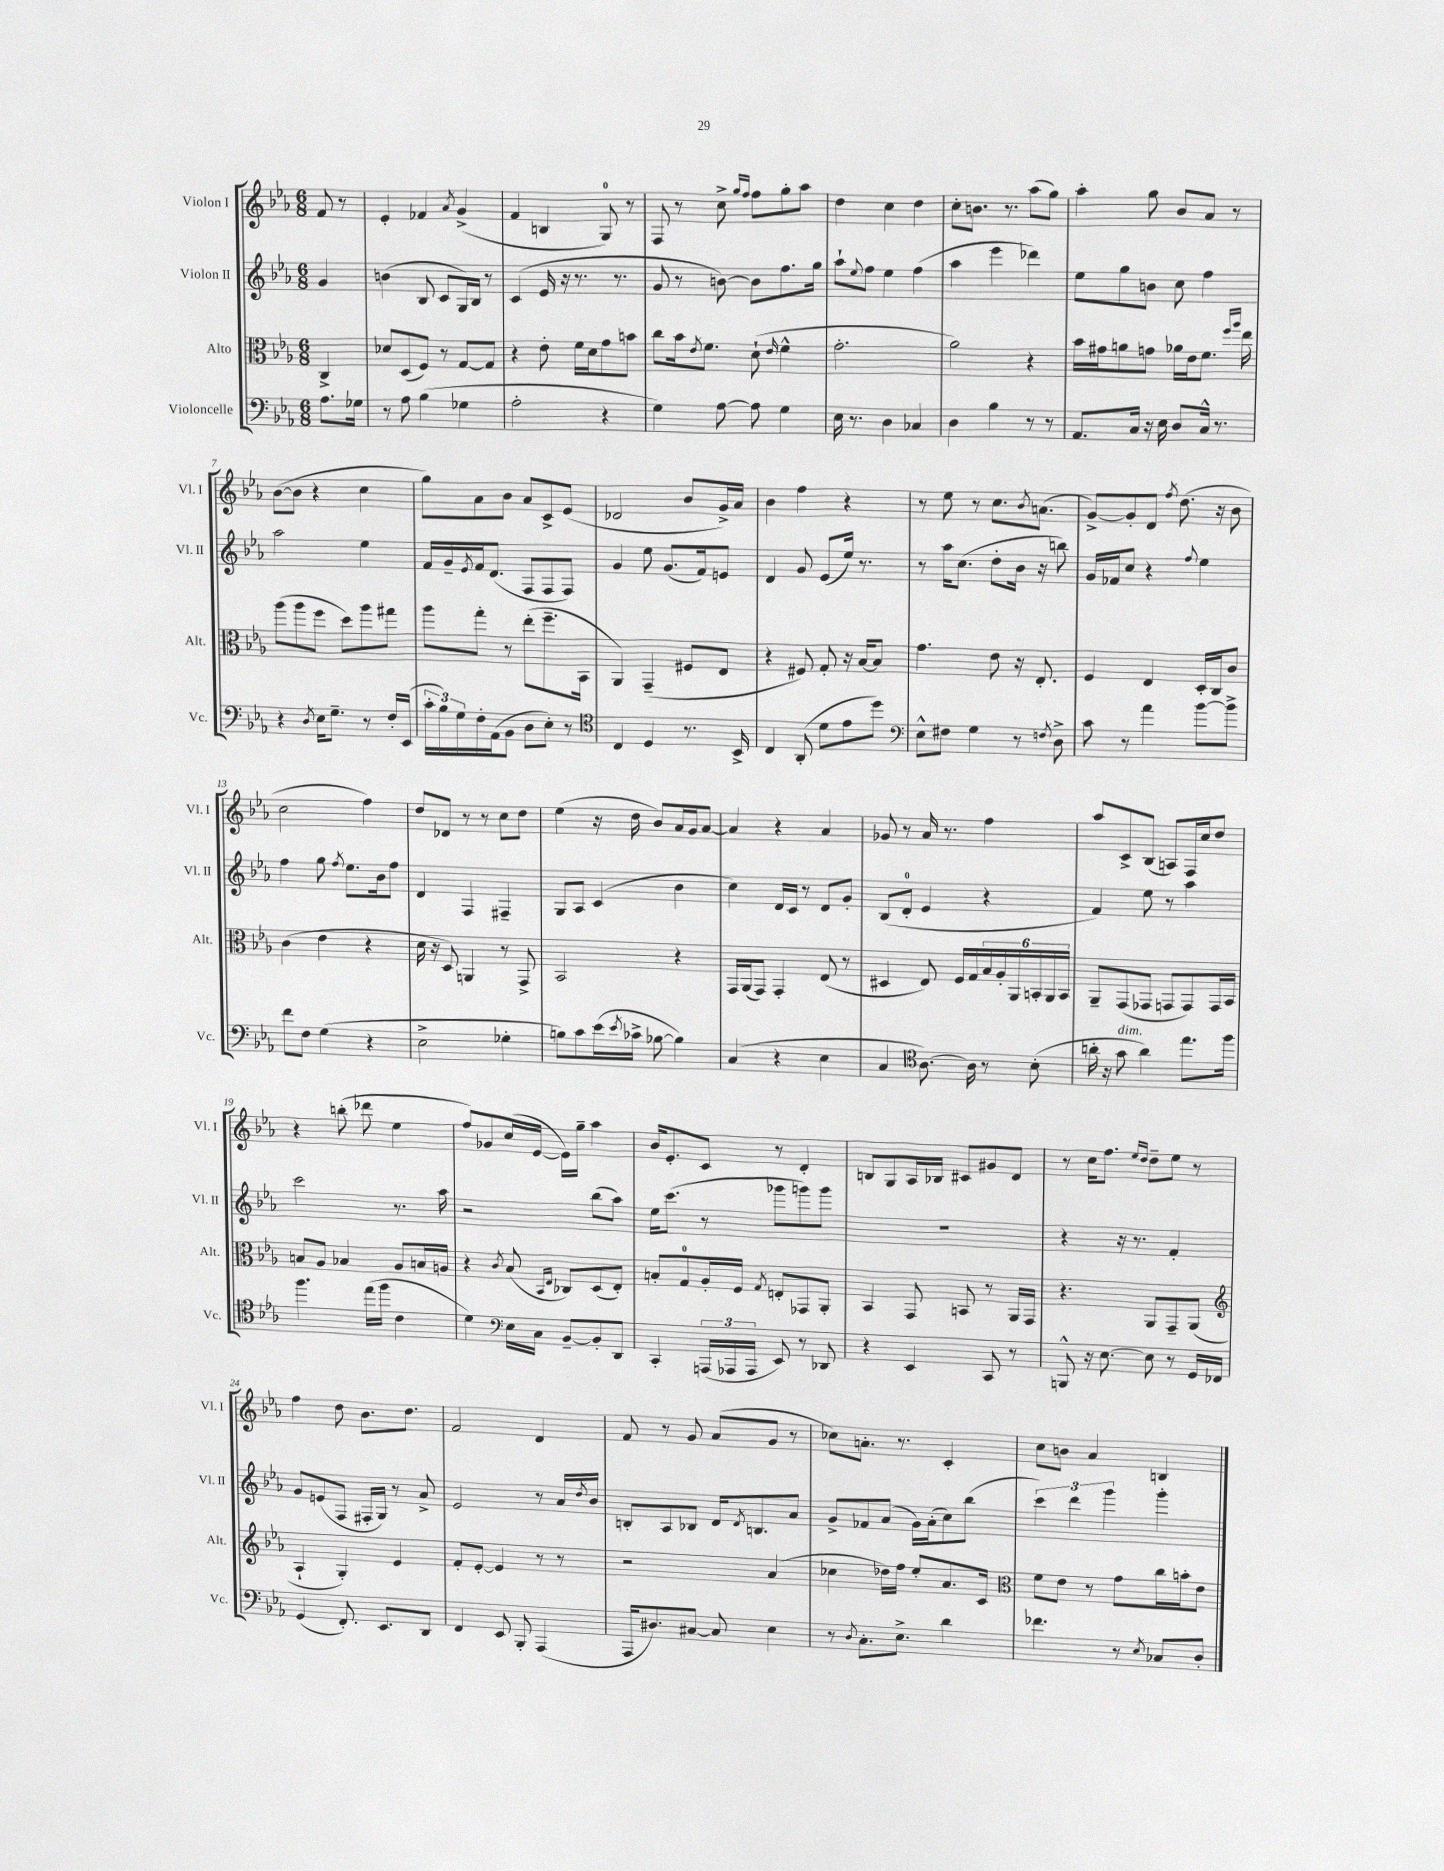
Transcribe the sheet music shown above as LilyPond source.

<<
\new StaffGroup <<
\new Staff = "s0" \with { instrumentName = "Violon I" shortInstrumentName = "Vl. I" } {
    \clef treble \key ees \major \numericTimeSignature \time 6/8 \partial 4
    f'8 r8 |
    ees'4-. fes'4 \acciaccatura { aes'8 } g'4->( |
    f'4 b4 g8-0) r8 |
    f8 r8 c''8-> \grace { g''16 f''16 } f''8 g''8-. aes''8 |
    d''4 c''4 d''4 |
    c''8-. b'8. r8. aes''8( g''8) |
    aes''4-. g''8 bes'8 aes'8 r8 |
    bes'8~( bes'8 r4 c''4 |
    g''8) aes'8 bes'8 aes'8 c'8-> ees'8( |
    des'2 bes'8 g'16->) aes'16 |
    bes'4 f''4 r4 |
    r8 ees''8 r8 c''8. \acciaccatura { bes'8 } a'8.( |
    g'8~->) g'8-. d'8 \acciaccatura { f''8 } d''8.( r16 bes'8 |
    c''2 f''4) |
    d''8 des'8 r8 r8 c''8 d''8 |
    ees''4( r16 d''16 bes'8) aes'16 g'16 aes'8~ |
    aes'4 r4 aes'4 |
    ges'8 r8 aes'16 r8. f''4 |
    aes''8 c'8-> bes8( a8) f16 c''16 d''8 |
    r4 b''8-.( des'''8 ees''4 |
    f''8) ges'8 c''16( ees'16~ ees'16) g''16-- aes''4 |
    bes'16 ees'8.-. c'8 r8 d'4-. |
    b8 g8 aes16 bes16 cis'8 gis'8 d'8 |
    r8 c''16 f''8. \grace { ees''16 d''16 } d''8-- ees''8 r8 |
    f''4 d''8 bes'8. d''8. |
    f'2 d'4 |
    f'8 r8 g'8 aes'8( g'8 r8 |
    ces''8) a'8.-. r8. c'4-. |
    c''8 b'8 aes'4 b4 \bar "|." |
}
\new Staff = "s1" \with { instrumentName = "Violon II" shortInstrumentName = "Vl. II" } {
    \clef treble \key ees \major \numericTimeSignature \time 6/8 \partial 4
    g'4 |
    b'4( bes8 c'8 g16) bes16 r8 |
    c'4( ees'16 r16 r8. r8. |
    g'8 r8 b'8~) b'8 f''8. g''16 |
    aes''8-! \appoggiatura { ees''8 } f''8 ees''4 f''4( |
    aes''4 ees'''4 des'''4) |
    ees''8 g''8 b'8 c''8 f''4 |
    aes''2 ees''4 |
    f'16 g'16-- \acciaccatura { ees'8 } f'16 d'8.( f8 f8 f8) |
    g'4 ees''8 g'8.( f'16) e'8 |
    d'4 g'8 ees'8( ees''16) r8. |
    r8 aes''16 c''8.( d''8-. bes'16 r16 b''8) |
    g'16 fes'16 c''8 r4 \appoggiatura { f''8 } ees''4 |
    f''4 g''8 \acciaccatura { f''8 } ees''8. bes'16 f''8 |
    d'4 f4 fis4-- |
    g8 aes8 c'4( bes'4 |
    c''4) d'16 c'16 r8 d'8 g'8-. |
    bes8( d'8-0-. ees'4 r4 |
    f'4) ees''8 r8 aes''4 |
    c'''2 r8. aes''16 |
    r2 bes''8( aes''8) |
    ees''16 c'''8.( r8 ges'''8 g'''8) g'''8 |
    R2. |
    r4 r16 r8. f'4-. |
    g'8 e'8( f8 fis16-. g16) r8 aes'8-> |
    ees'2 r8 aes'16 \acciaccatura { d''8 } bes'16 |
    b8-. aes8 bes8 d'16 \acciaccatura { d'8 } b8. aes'8 |
    g'8-> fes'8 aes'8( g'16) aes'16-.( c''8) bes''8( |
    \tuplet 3/2 { c'''4) d'''4 g'''4 } g'''4-. \bar "|." |
}
\new Staff = "s2" \with { instrumentName = "Alto" shortInstrumentName = "Alt." } {
    \clef alto \key ees \major \numericTimeSignature \time 6/8 \partial 4
    c4-> |
    des'8 d8( f8) r8 g8~ g8 |
    r4 ees'8-. f'16 d'16 g'8 b'8 |
    c''8 bes'16 \acciaccatura { ees'8 } f'8. d'8-!( \grace { ees'16 } f'4-^ |
    g'2.-. |
    aes'2) r4 |
    bes'16 gis'16 a'8 g'8 aes'16 ees'16 f'8. \grace { f''16 aes''16 } ees''16 |
    aes''8( aes''8 f''8 d''8) aes''8 gis''8 |
    aes''8 g''8-. r8 ees''8-.( f''8.-- bes,16 |
    aes,4) g,4--( fis8 ees8 |
    r4 fis8) g8-. r16 bes16~ bes8 |
    g'4. ees'8 r16 ees8.-. |
    f4 ees4 d16-. c16 c'8 |
    c'4( ees'4 r4 |
    d'16 r16 d8) a,4 r8 g,8-> |
    bes,2 r4 |
    g,16 aes,16( g,8) g,4-. ees8( r8 |
    dis4 ees8) f16 g16 \tuplet 6/4 { bes16 aes16-. aes,16 b,16-. aes,16 b,16 } |
    aes,8-- g,8( ges,8 g,8 g,8) g,16 bes,16 |
    b8 aes8 bes4 aes8 b16 a16 |
    r4 \acciaccatura { c'8 } bes8( \grace { bes,16 ees16 } ces8) d8( ees8-.) |
    b8-. g8-0 aes16-. f16 \acciaccatura { g8 } e8-. ges,8 aes,8-. |
    bes,4 g,8 b,8 r8 aes,16 g,16 |
    r4. aes,8 g,8-- aes,8( |
    \clef treble aes4-! g4-.) ees'4 |
    f'8-. ees'8~-. ees'4 r8 r8 |
    r2 aes'4( |
    ces''4 des''16) f''16 ees''8-. aes'8. c'16 |
    \clef alto f'8 ees'8 r8 g'8 c''16 b'16-. ees'8 \bar "|." |
}
\new Staff = "s3" \with { instrumentName = "Violoncelle" shortInstrumentName = "Vc." } {
    \clef bass \key ees \major \numericTimeSignature \time 6/8 \partial 4
    aes8. ges16 |
    r8 aes8 bes4( ges4 |
    aes2-. r4 |
    g4) aes8~ aes8 g4 |
    ees16 r8. d4 ces4 |
    d4 bes4 r8 r8 |
    aes,8. c16 r16 ees16 d8 c16-^ r8. |
    r4 \acciaccatura { d8 } ees16 g8.-- r8 f16-. ees,16( |
    \tuplet 3/2 { c'16-. bes16) g16 } f16-. aes,16( bes,8 d8 ees8-.) r8 |
    \clef tenor c4 d4 r8. bes,16-> |
    c4 aes,8-.( d'8 ees'8 d''8) |
    \clef bass ees8-^ fis8 g4 r8 \acciaccatura { f8 } d8-> |
    c'8 r8 aes'4 bes'8~ bes'8-> |
    f'8 f8 g4( r4 |
    ees2-> ges4-. |
    b8) c'8 ees'16( \acciaccatura { ees'8 } ces'16-> bes8~ bes4) |
    c4( r4 ees4 |
    c4 \clef tenor aes8.~) aes16 r8 bes8-.( |
    a'16-. r16 g'8^\markup { \italic "dim." } a'4) ees''8. f''16 |
    f''4. ees''16( f''16 c'4 |
    d'4) \clef bass ees16 c16 bes,8~-- bes,8-. d,8 |
    c,4-. \tuplet 3/2 { a,,16( aes,,16 aes,,16 } ees,8) r8 des,8 |
    r4 ees,4 c,8 r8 |
    b,,8-^ r16 ees8.~ ees8 r8 g,16 fes,16 |
    g,4( f,8.-.) ees,8. d,8 |
    f,4 ees,8 bes,,8-. aes,,4( |
    aes,,16 dis8.) cis8~ cis8 ees4 |
    r8 \acciaccatura { d8 } c8.-. ees8.-> d'4 |
    fes'4. r8 \acciaccatura { ees8 } ces8 d8-. \bar "|." |
}
>>
>>
